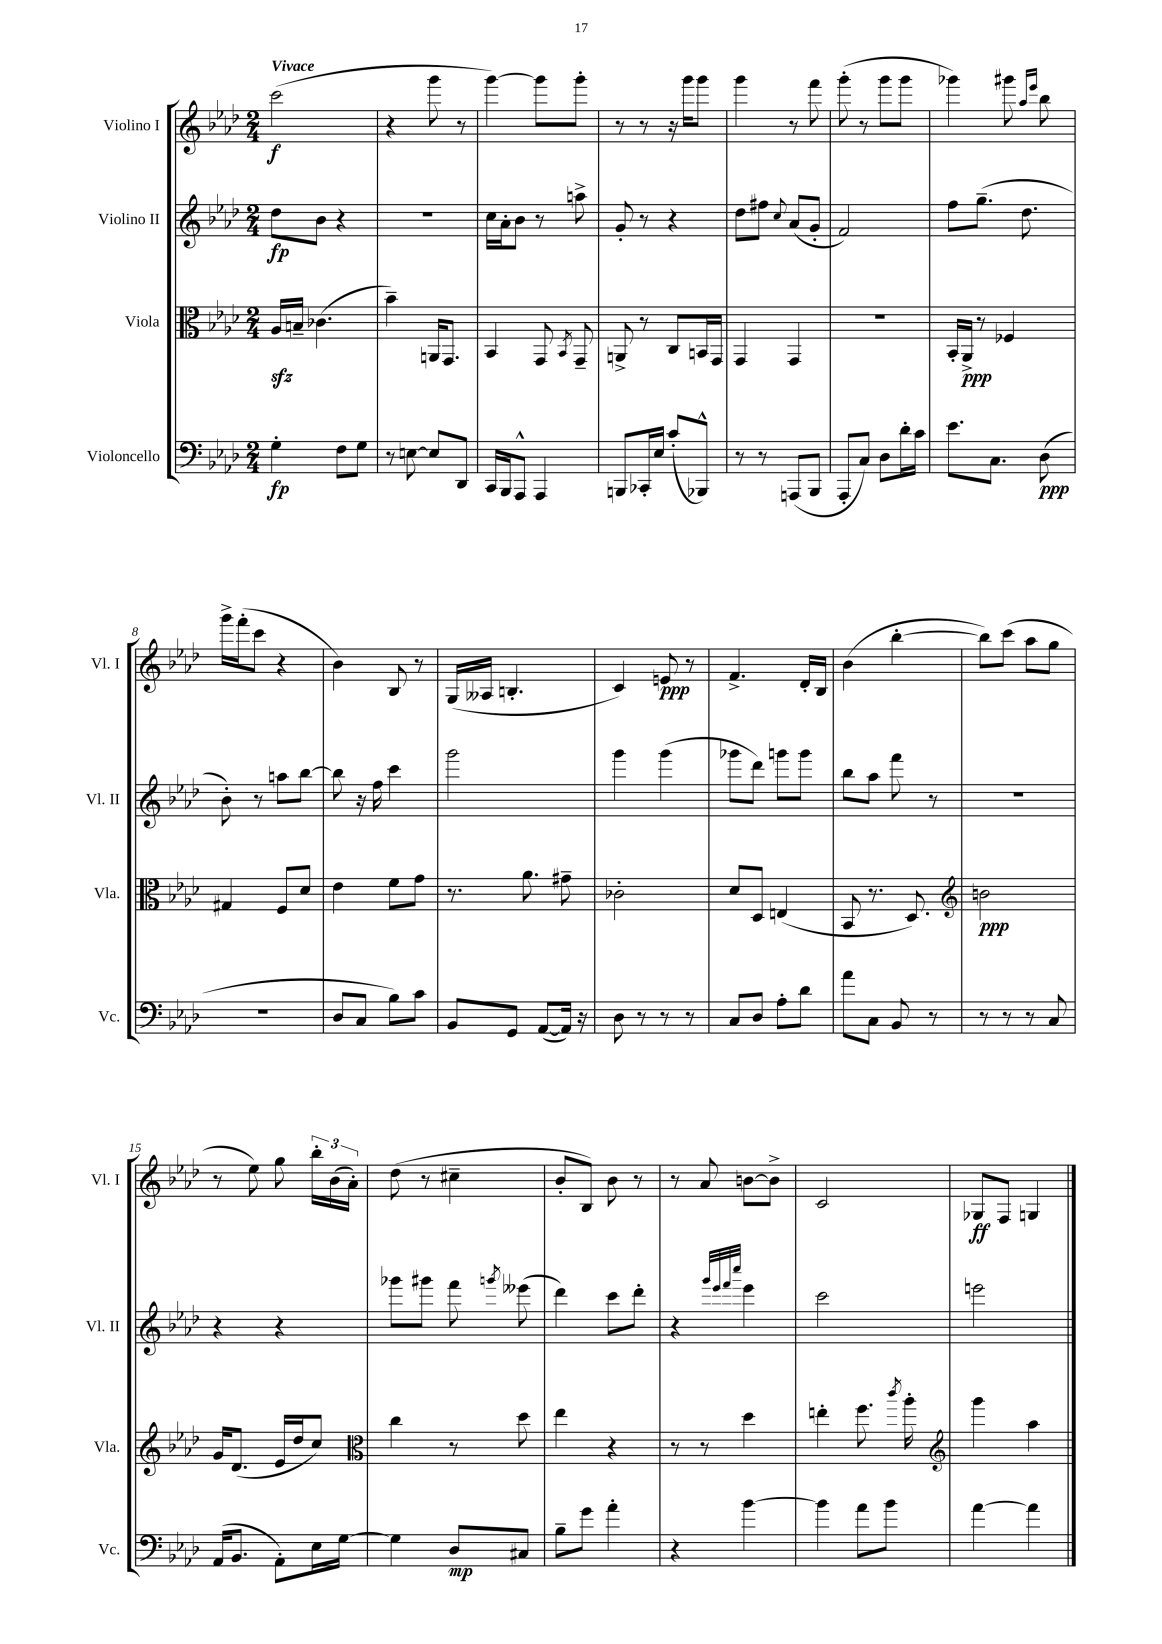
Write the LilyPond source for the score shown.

<<
\new StaffGroup <<
\new Staff = "s0" \with { instrumentName = "Violino I" shortInstrumentName = "Vl. I" } {
    \clef treble \key aes \major \numericTimeSignature \time 2/4 \tempo "Vivace"
    \autoBeamOff c'''2\f( |
    r4 g'''8 r8 |
    g'''4~) g'''8[ g'''8]-. |
    r8 r8 r16 g'''16[ g'''8] |
    g'''4 r8 f'''8 |
    g'''8-.( r8 g'''8[ g'''8] |
    ges'''4) gis'''8 \grace { aes''16[ ees'''16] } bes''8 |
    g'''16[-> f'''16-.( c'''8] r4 |
    bes'4) bes8 r8 |
    g16[( aeses16] b4.-. |
    c'4) e'8\ppp r8 |
    f'4.-> des'16[-. bes16] |
    bes'4( bes''4~-. |
    bes''8[) c'''8]( aes''8[ g''8] |
    r8 ees''8) g''8 \tuplet 3/2 { bes''16[-. bes'16( aes'16]-.) } |
    des''8( r8 cis''4-- |
    bes'8[-. bes8]) bes'8 r8 |
    r8 aes'8 b'8[~ b'8]-> |
    c'2 |
    ges8[\ff f8] g4 \bar "|." |
}
\new Staff = "s1" \with { instrumentName = "Violino II" shortInstrumentName = "Vl. II" } {
    \clef treble \key aes \major \numericTimeSignature \time 2/4
    \autoBeamOff des''8[\fp bes'8] r4 |
    r2 |
    c''16[ aes'16-. bes'8] r8 a''8-> |
    g'8-. r8 r4 |
    des''8[ fis''8] \appoggiatura { c''8 } aes'8[( g'8]-. |
    f'2) |
    f''8[ g''8.]--( des''8. |
    bes'8-.) r8 a''8[ bes''8]~ |
    bes''8 r16 f''16 c'''4 |
    g'''2 |
    g'''4 g'''4( |
    ges'''8[ des'''8]) g'''8[ g'''8] |
    bes''8[ aes''8] f'''8 r8 |
    r2 |
    r4 r4 |
    ges'''8[ gis'''8] f'''8 \acciaccatura { g'''8 } eeses'''8( |
    des'''4) c'''8[ des'''8]-. |
    r4 \grace { g'''32[ ees'''32 f'''32 c''''32] } ees'''4 |
    c'''2 |
    e'''2 \bar "|." |
}
\new Staff = "s2" \with { instrumentName = "Viola" shortInstrumentName = "Vla." } {
    \clef alto \key aes \major \numericTimeSignature \time 2/4
    \autoBeamOff aes16[\sfz b16]-- ces'4.( |
    bes'4--) a,16[ g,8.] |
    bes,4 g,8 \acciaccatura { bes,8 } g,8-- |
    a,8-> r8 c8[ b,16 g,16] |
    g,4 g,4 |
    R2 |
    bes,16[-. aes,16]->\ppp r8 fes4 |
    gis4 f8[ des'8] |
    ees'4 f'8[ g'8] |
    r8. aes'8. gis'8-- |
    ces'2-. |
    des'8[ des8] e4( |
    bes,8 r8. des8.) |
    \clef treble b'2\ppp |
    g'16[ des'8.]( ees'16[ des''16 c''8]) |
    \clef alto c''4 r8 des''8 |
    ees''4 r4 |
    r8 r8 des''4 |
    e''4-. f''8. \acciaccatura { c'''8 } aes''16-. |
    \clef treble g'''4 aes''4 \bar "|." |
}
\new Staff = "s3" \with { instrumentName = "Violoncello" shortInstrumentName = "Vc." } {
    \clef bass \key aes \major \numericTimeSignature \time 2/4
    \autoBeamOff g4-.\fp f8[ g8] |
    r8 e8~ e8[ des,8] |
    c,16[ bes,,16 aes,,8]-^ aes,,4 |
    b,,8[ ces,16-. ees16] c'8[-.( bes,,8]-^) |
    r8 r8 a,,8[( bes,,8] |
    aes,,8[-. c8]) des8[ des'16-. c'16] |
    ees'8.[ c8.] des8\ppp( |
    r2 |
    des8[ c8] bes8[) c'8] |
    bes,8[ g,8] aes,8[~( aes,16]) r16 |
    des8 r8 r8 r8 |
    c8[ des8] aes8[-. des'8] |
    aes'8[ c8] bes,8 r8 |
    r8 r8 r8 c8 |
    aes,16[( bes,8.] aes,8[-.) ees16 g16]~ |
    g4 des8[\mp cis8] |
    bes8[-- g'8] aes'4-. |
    r4 bes'4~ |
    bes'4 aes'8[ bes'8] |
    aes'4~ aes'4 \bar "|." |
}
>>
>>
